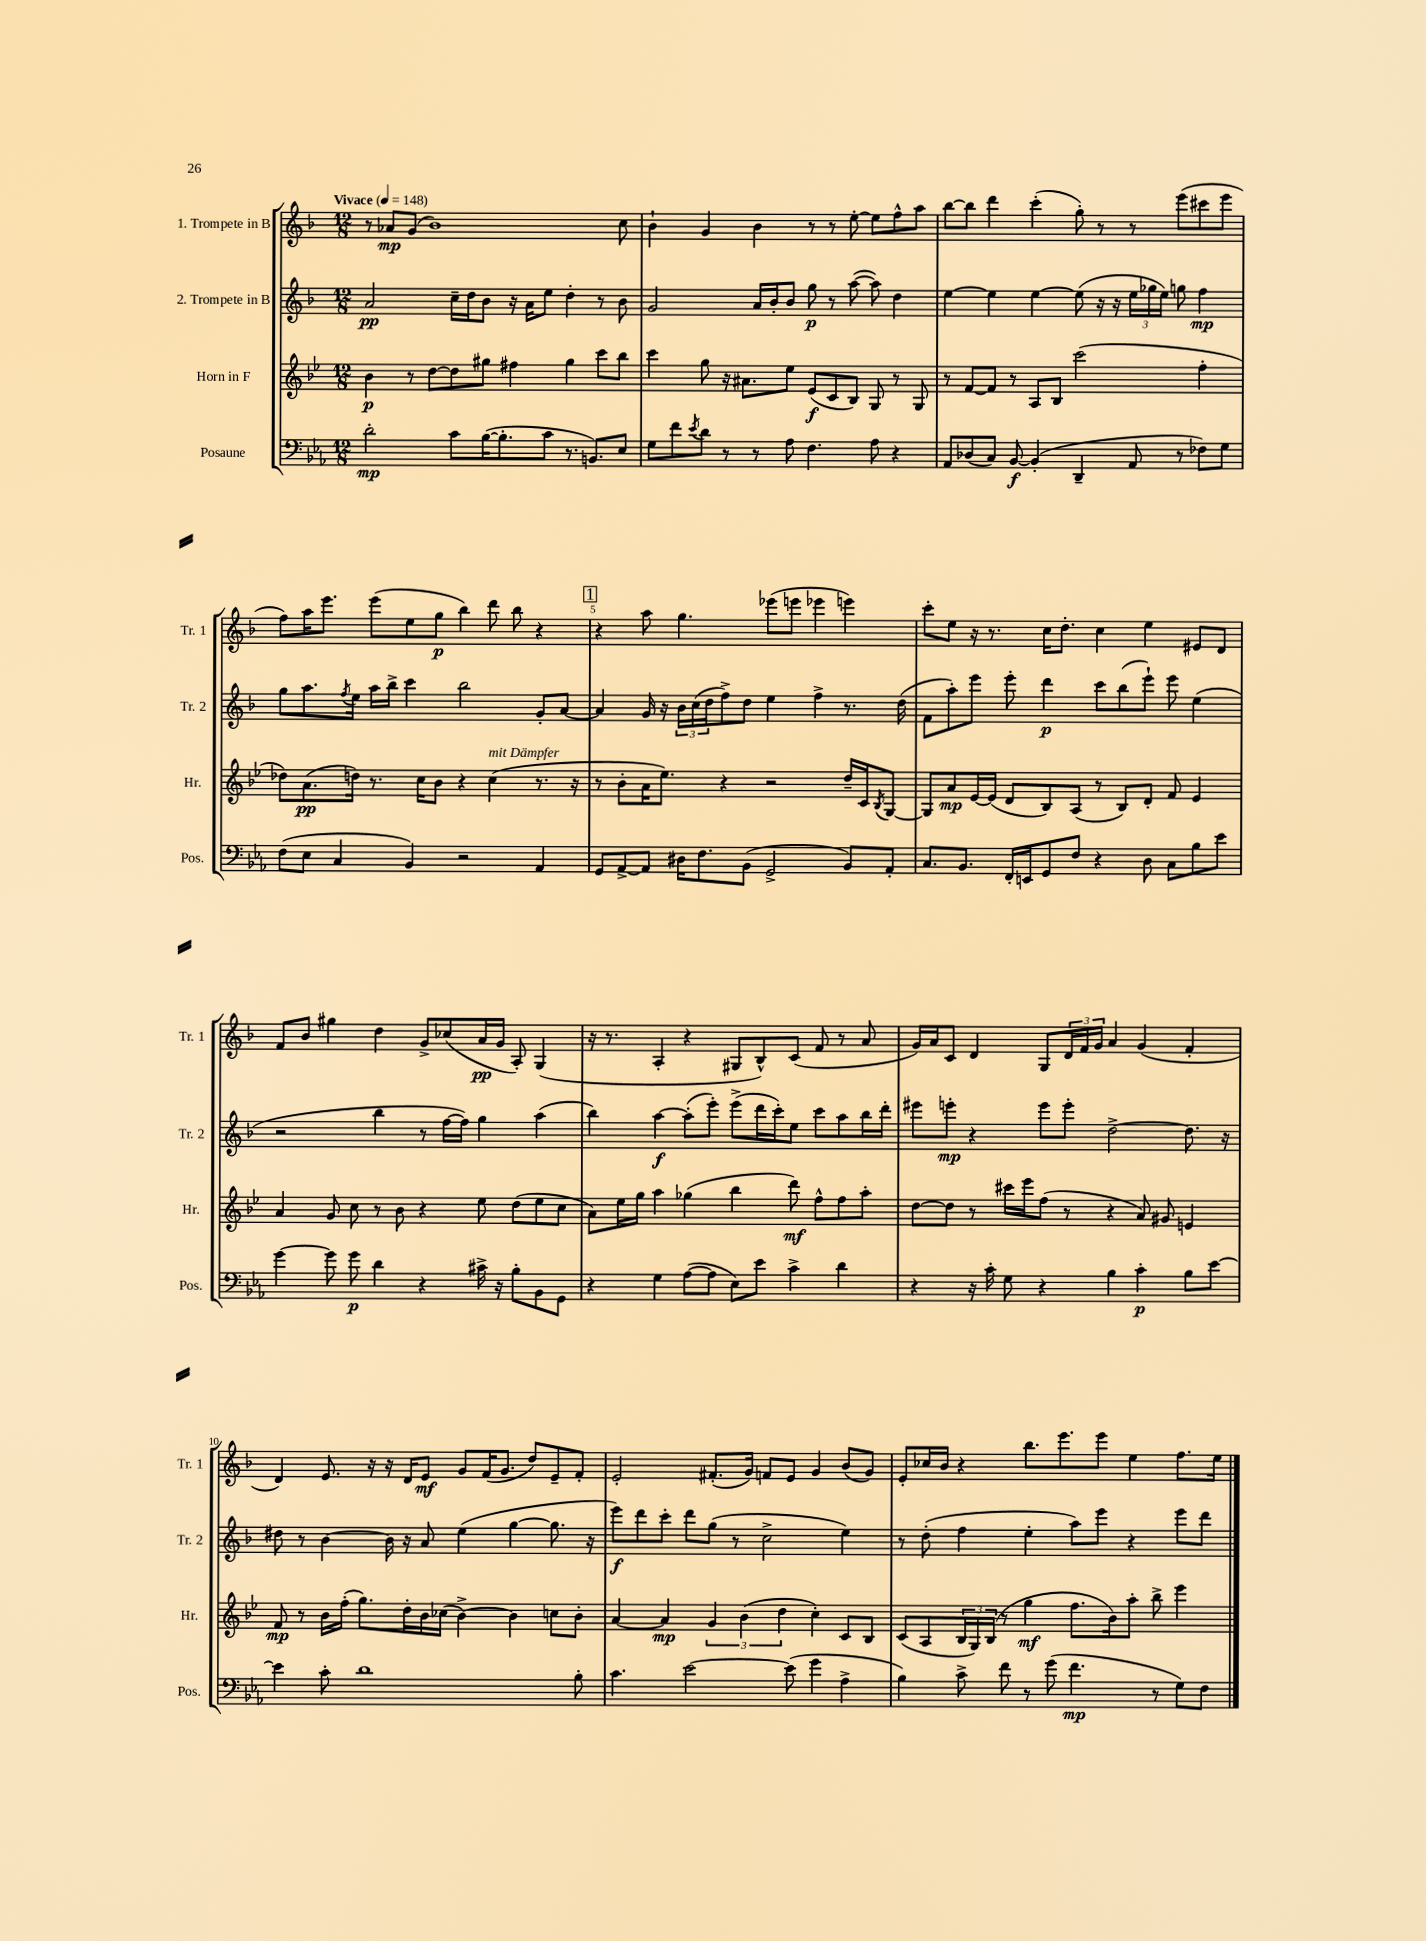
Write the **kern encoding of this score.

**kern	**kern	**kern	**kern
*staff4	*staff3	*staff2	*staff1
*clefF4	*clefG2	*clefG2	*clefG2
*k[b-e-a-]	*k[b-e-]	*k[b-]	*k[b-]
*M12/8	*M12/8	*M12/8	*M12/8
*MM148	*MM148	*MM148	*MM148
2d'	4b-	2a	8r
.	.	.	8a-
.	8r	.	(8g
.	[8dd	.	1b-)
8c	8dd]	16cc~	.
.	.	16dd	.
([16B-	8gg#	8b-	.
8.B-']	.	.	.
.	4ff#	16r	.
.	.	16a	.
8c	.	8ee	.
8.r	4gg#	4dd'	.
8.BB)	.	.	.
.	8ccc	8r	.
8E-	8bb-	8b-	8cc
=	=	=	=
8G	4ccc	2g	4b-`
8f	.	.	.
8qe-	.	.	.
8d	8gg	.	4g
8r	16r	.	.
.	8.a#	.	.
8r	.	16a	4b-
.	.	16b-'	.
8A-	8ee-	8b-	.
4.F	(8e-	8gg	8r
.	8c	8r	8r
.	8B-)	([8aa	[8ee'
8A-	8G	8aa])	8ee]
4r	8r	4dd	8ff^^
.	8G	.	8aa
=	=	=	=
8AA-	8r	[4ee	[8bb-
(8D-	[8f	.	8bb-]
8C)	8f]	4ee]	4ddd
[8BB-	8r	.	.
(4BB-']	8A	[4ee	(4ccc'
.	8B-	.	.
4DD~	(2ccc	(8ee]	8gg')
.	.	16r	8r
.	.	16r	.
8AA-	.	24ee	8r
.	.	24gg-	.
.	.	24ee)	.
8r	.	8gg	(8eee
8F-)	4ff'	4ff	8ccc#
8G	.	.	8eee
=	=	=	=
(8F	8dd-)	8gg	8ff)
8E-	(8.a	8.aa	16aa
.	.	.	8.eee
4C	.	.	.
.	.	8qff	.
.	16dd)	16ee	.
.	8.r	16aa	(8eee
.	.	16bb-^	.
4BB-)	.	4ccc	8ee
.	16cc	.	.
.	8b-	.	8gg
2r	4r	2bb-	4bb-)
.	(4cc	.	8ddd
.	.	.	8bb-
4AA-	8.r	8g'	4r
.	.	[8a	.
.	16r	.	.
=	=	=	=
8GG	8r	4a]	4r
[8AA-^	8b-'	.	.
8AA-]	16a	16g	8aa
.	8.ee-)	16r	.
16D#	.	24b-	4.gg
.	.	(24cc	.
8.F	.	.	.
.	.	24dd	.
.	4r	8ff^)	.
(8BB-	.	8dd	.
2GG^	2r	4ee	(8eee-
.	.	.	8eee
.	.	4ff^	4eee-
8BB-)	16dd~	8.r	4eee)
.	16c	.	.
.	8qB-	.	.
8AA-'	[8G	.	.
.	.	(16dd	.
=	=	=	=
8.C	8G]	8f	8ccc'
.	8a	8aa')	8ee
8.BB-	.	.	.
.	[16e-	8eee	16r
.	(16e-]	.	8.r
16FF'	8d	8eee'	.
16EE	.	.	.
8GG	8B-)	4ddd	16cc
.	.	.	8.dd'
8F	(8A	.	.
4r	8r	8ccc	4cc
.	8B-)	(8bb-	.
8D	8d'	8eee`)	4ee
8C	8f	8eee	.
8B-	4e-	(4ee	8e#
8e-	.	.	8d
=	=	=	=
[4g	4a	2r	8f
.	.	.	8b-
8g]	8g	.	4gg#
8g	8cc	.	.
4d	8r	4bb-	4dd
.	8b-	.	.
4r	4r	8r	8g^
.	.	[16ff	(8cc-
.	.	16ff])	.
16c#^	8ee-	4gg	16a
16r	.	.	16g
8B-'	(8dd	.	8A')
8BB-	8ee-	(4aa	(4G
8GG	8cc	.	.
=	=	=	=
4r	8a)	4bb-)	16r
.	.	.	8.r
.	16ee-	.	.
.	16gg	.	.
4G	4aa	[4aa	4A'
([8A-	(4gg-	(8aa']	4r
8A-]	.	8eee')	.
8E-)	4bb-	(8eee^	8G#
8e-	.	16ddd	8B-^^)
.	.	16ccc')	.
4c^	8ddd)	8ee	(8c
.	8ff^^	8ccc	8f
4d	8ff	8aa	8r
.	8aa'	16bb-	8a
.	.	16ddd'	.
=	=	=	=
4r	[8dd	8eee#	16g)
.	.	.	16a
.	8dd]	8eee'	8c
16r	8r	4r	4d
16c'	.	.	.
8G	16ccc#	.	.
.	16eee-	.	.
4r	(8ff	8eee	8G
.	8r	8eee'	24d
.	.	.	24f
.	.	.	24g
4B-	4r	[2dd^	4a
4c'	8a)	.	(4g
.	8g#	.	.
8B-	4e	8.dd]	4f'
[8e-	.	.	.
.	.	16r	.
=	=	=	=
4e-]	8f	8dd#	4d)
.	8r	8r	.
8c'	16b-	[4b-	8.e
.	(16ff'	.	.
1d	8.gg)	.	.
.	.	.	16r
.	.	16b-]	16r
.	16dd'	16r	16d
.	16b-	8a	8e
.	(16cc-	.	.
.	[4b-^)	(4ee	8g
.	.	.	(16f
.	.	.	8.g
.	4b-]	[4gg	.
.	.	.	8dd)
.	8cc	8.gg]	8e~
8B-'	8b-'	.	8f'
.	.	16r	.
=	=	=	=
4.c	[4a	8eee)	2e'
.	.	8ddd	.
.	4a]	8ccc'	.
[2e-	.	8ddd	.
.	6g	(8gg	(8.f#'
.	.	8r	.
.	(6b-	.	.
.	.	.	16g)
.	.	2cc^	8f
.	6dd	.	.
(8e-]	.	.	8e
4g	4cc')	.	4g
4A-^	8c	4ee)	(8b-
.	8B-	.	8g)
=	=	=	=
4B-)	(8c	8r	8e'
.	8A	(8dd'	16cc-
.	.	.	16b-
8c^	24B-	4ff	4r
.	24G)	.	.
.	(24B-	.	.
8f	8r	.	.
8r	4gg	4ee'	8.bb-
(8g	.	.	.
.	.	.	8.eee
4.f	8.ff	8aa)	.
.	.	8eee	8eee
.	16b-)	.	.
.	8aa'	4r	4ee
8r	8bb-^	.	.
8G)	4eee-	8eee	8.ff
8F	.	8ddd	.
.	.	.	16ee
==	==	==	==
*-	*-	*-	*-
